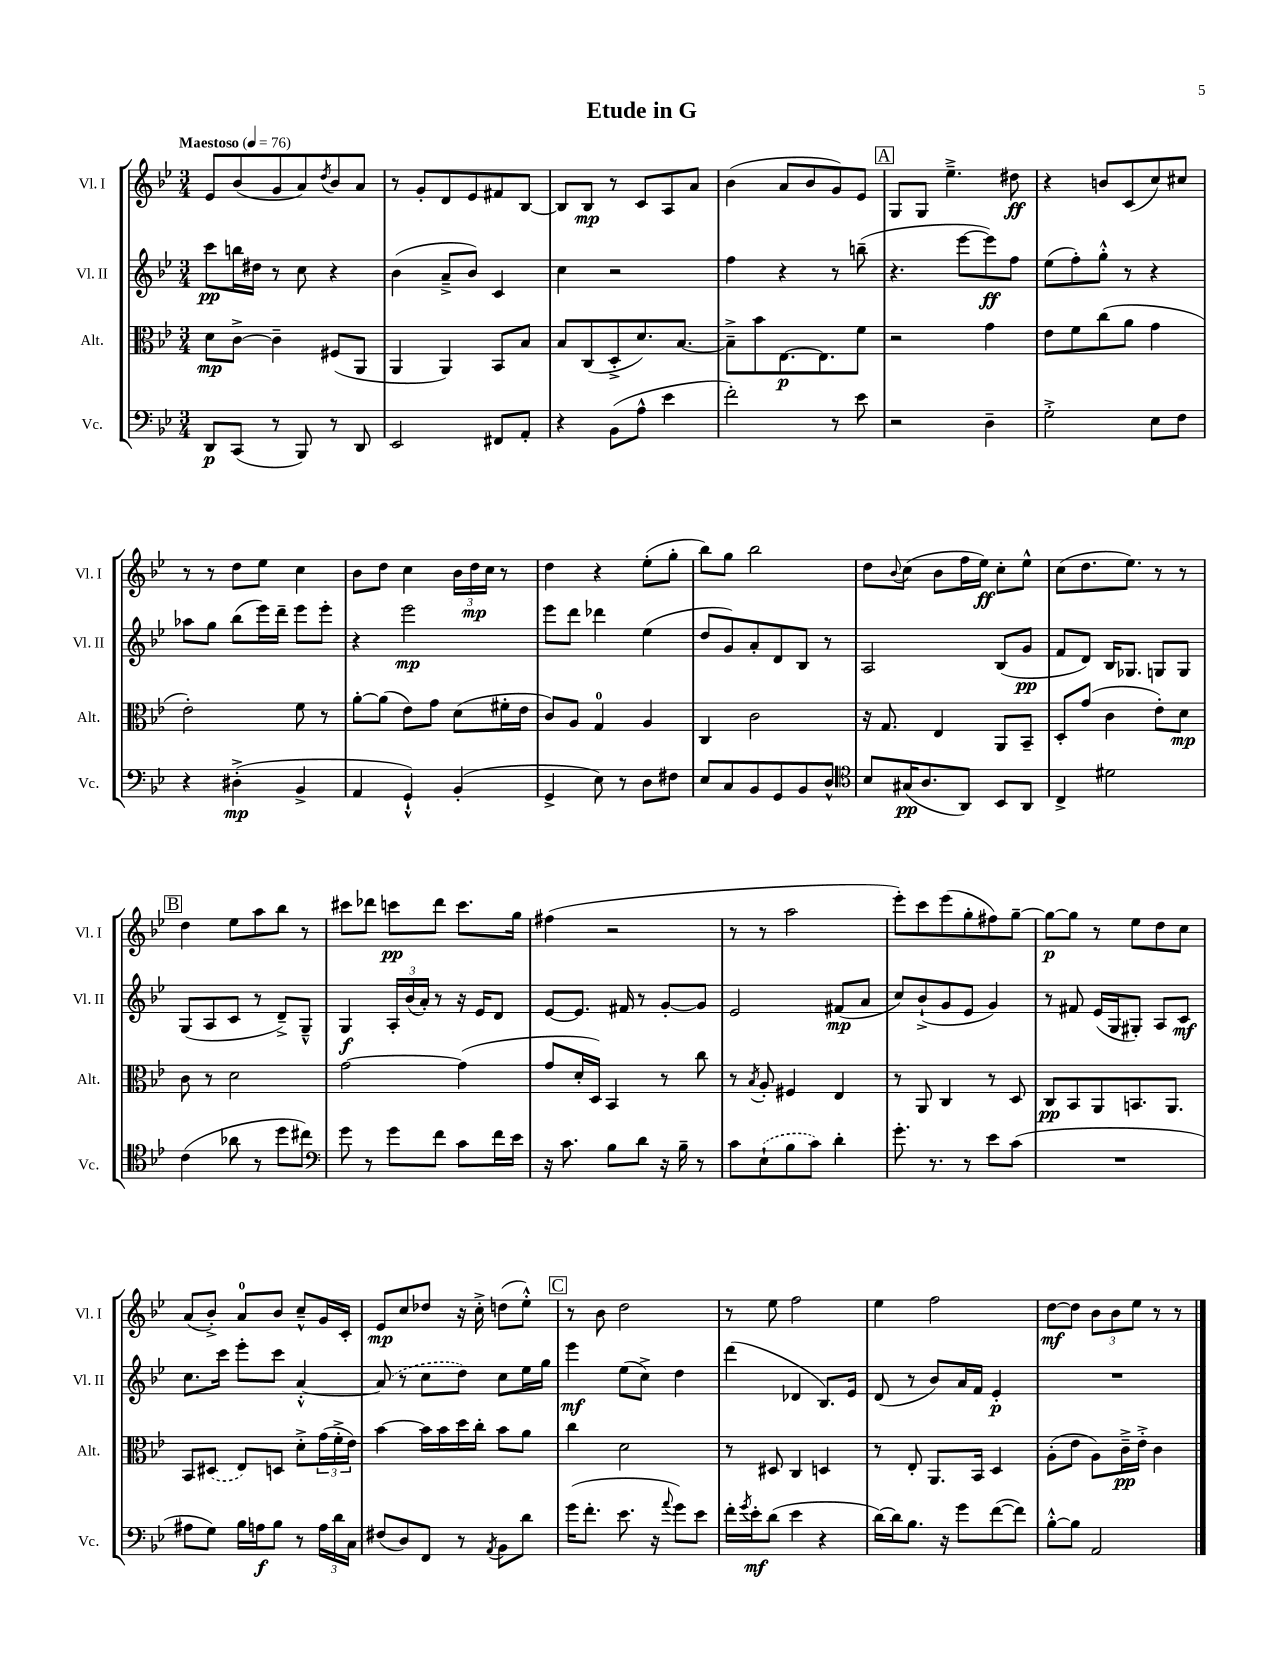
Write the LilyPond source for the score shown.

\header { title = "Etude in G" }
<<
\new StaffGroup <<
\new Staff = "s0" \with { instrumentName = "Vl. I" shortInstrumentName = "Vl. I" } {
    \clef treble \key bes \major \numericTimeSignature \time 3/4 \tempo "Maestoso" 4 = 76
    ees'8 bes'8( g'8 a'8) \acciaccatura { d''8 } bes'8 a'8 |
    r8 g'8-. d'8 ees'8 fis'8 bes8~ |
    bes8 bes8\mp r8 c'8 a8 a'8 |
    bes'4( a'8 bes'8 g'8) ees'8 |
    \mark \markup { \box "A" } g8 g8 ees''4.---> dis''8\ff |
    r4 b'8 c'8( c''8) cis''8 |
    r8 r8 d''8 ees''8 c''4 |
    bes'8 d''8 c''4 \tuplet 3/2 { bes'16 d''16\mp c''16 } r8 |
    d''4 r4 ees''8-.( g''8-. |
    bes''8) g''8 bes''2 |
    d''8 \appoggiatura { bes'8 } c''8( bes'8 f''16 ees''16\ff) c''8-. ees''8-^ |
    c''8( d''8. ees''8.) r8 r8 |
    \mark \markup { \box "B" } d''4 ees''8 a''8 bes''8 r8 |
    cis'''8 des'''8 c'''8\pp des'''8 c'''8. g''16 |
    fis''4( r2 |
    r8 r8 a''2 |
    ees'''8-.) c'''8 ees'''8( g''8-. fis''8) g''8~-- |
    g''8~\p g''8 r8 ees''8 d''8 c''8 |
    a'8( bes'8-.->) a'8-0 bes'8 c''8---^ g'16 c'16-. |
    ees'8\mp c''8 des''8 r16 c''16-.-> d''8( ees''8-.-^) |
    \mark \markup { \box "C" } r8 bes'8 d''2 |
    r8 ees''8 f''2 |
    ees''4 f''2 |
    d''8~\mf d''8 \tuplet 3/2 { bes'8 bes'8 ees''8 } r8 r8 \bar "|." |
}
\new Staff = "s1" \with { instrumentName = "Vl. II" shortInstrumentName = "Vl. II" } {
    \clef treble \key bes \major \numericTimeSignature \time 3/4
    c'''8\pp b''16 dis''16 r8 c''8 r4 |
    bes'4( a'8---> bes'8) c'4 |
    c''4 r2 |
    f''4 r4 r8 b''8--( |
    \mark \markup { \box "A" } r4. ees'''8~ ees'''8\ff) f''8 |
    ees''8( f''8-.) g''8-.-^ r8 r4 |
    aes''8 g''8 bes''8( ees'''16) d'''16-- ees'''8 ees'''8-. |
    r4 ees'''2\mp |
    ees'''8 d'''8 des'''4 ees''4( |
    d''8 g'8) a'8-. d'8 bes8 r8 |
    a2 bes8( g'8\pp |
    f'8 d'8) bes16 ges8. g8 g8 |
    \mark \markup { \box "B" } g8( a8 c'8 r8 d'8--->) g8---^ |
    g4\f \tuplet 3/2 { a16-. bes'16( a'16-.) } r8 r16 ees'16 d'8 |
    ees'8~ ees'8. fis'16 r8 g'8~-. g'8 |
    ees'2 fis'8\mp( a'8 |
    c''8) bes'8-!->( g'8 ees'8 g'4) |
    r8 fis'8 ees'16( g16 gis8-.) a8 c'8\mf |
    c''8. c'''16 ees'''8-. c'''8 a'4~-.-^ |
    \once \slurDashed a'8( r8 c''8 d''8) c''8 ees''16 g''16 |
    \mark \markup { \box "C" } ees'''4\mf ees''8( c''8->) d''4 |
    d'''4( des'4 bes8.) ees'16 |
    d'8( r8 bes'8) a'16 f'16 ees'4-.\p |
    R2. \bar "|." |
}
\new Staff = "s2" \with { instrumentName = "Alt." shortInstrumentName = "Alt." } {
    \clef alto \key bes \major \numericTimeSignature \time 3/4
    d'8\mp c'8~-> c'4-- fis8( a,8 |
    a,4 a,4) bes,8 bes8 |
    bes8 c8( d8-.-> d'8.) bes8.~ |
    bes8---> bes'8 ees8.~\p ees8. f'8 |
    \mark \markup { \box "A" } r2 g'4 |
    ees'8 f'8 c''8( a'8 g'4 |
    ees'2-.) f'8 r8 |
    a'8~-. a'8( ees'8) g'8 d'8( fis'16-. ees'16 |
    c'8) a8 g4-0 a4 |
    c4 c'2 |
    r16 g8. ees4 a,8 bes,8-- |
    d8-. g'8( c'4 ees'8-.) d'8\mp |
    \mark \markup { \box "B" } c'8 r8 d'2 |
    g'2~ g'4( |
    g'8 d'16-. d16) bes,4 r8 c''8 |
    r8 \acciaccatura { bes8 } a8-. fis4 ees4 |
    r8 a,8 c4 r8 d8 |
    c8\pp bes,8 a,8 b,8. a,8. |
    bes,8 \once \slurDashed dis8( ees8) d8 d'8-.-> \tuplet 3/2 { g'16( f'16-.-> ees'16) } |
    bes'4~ bes'16 bes'16 d''16 c''16-. bes'8 a'8 |
    \mark \markup { \box "C" } c''4 d'2 |
    r8 dis8 c4 d4 |
    r8 ees8-. a,8. bes,16 d4 |
    a8-.( ees'8 a8) c'16--->\pp ees'16-.-> c'4 \bar "|." |
}
\new Staff = "s3" \with { instrumentName = "Vc." shortInstrumentName = "Vc." } {
    \clef bass \key bes \major \numericTimeSignature \time 3/4
    d,8\p c,8( r8 bes,,8) r8 d,8 |
    ees,2 fis,8 a,8-. |
    r4 bes,8( a8-^ ees'4 |
    f'2-.) r8 ees'8 |
    \mark \markup { \box "A" } r2 d4-- |
    g2-.-> ees8 f8 |
    r4 dis4-.->\mp( bes,4-> |
    a,4 g,4-!-^) bes,4-.( |
    g,4-> ees8) r8 d8 fis8 |
    ees8 c8 bes,8 g,8 bes,8 d8-^ |
    \clef tenor bes8 gis16\pp( a8. a,8) bes,8 a,8 |
    c4-> dis'2 |
    \mark \markup { \box "B" } c'4( aes'8 r8 d''8 cis''8) |
    \clef bass g'8 r8 g'8 f'8 c'8 f'16 ees'16 |
    r16 c'8. bes8 d'8 r16 bes16-- r8 |
    c'8 \once \slurDashed ees8-!( bes8 c'8) d'4-. |
    g'8.-. r8. r8 ees'8 c'8( |
    R2. |
    ais8 g8) bes16 a16\f bes8 r8 \tuplet 3/2 { a16 d'16 c16 } |
    fis8( d8) f,8 r8 \acciaccatura { a,8 } bes,8 d'8 |
    \mark \markup { \box "C" } g'16( f'8.-. ees'8. r16 \appoggiatura { a'8 } g'8) ees'8 |
    f'16-. \acciaccatura { g'8 } ees'16-.\mf d'8( ees'4 r4 |
    d'16~) d'16 bes8. r16 g'8 f'8~( f'8) |
    bes8~-.-^ bes8 a,2 \bar "|." |
}
>>
>>
\layout { \context { \Score \remove "Bar_number_engraver" } }
